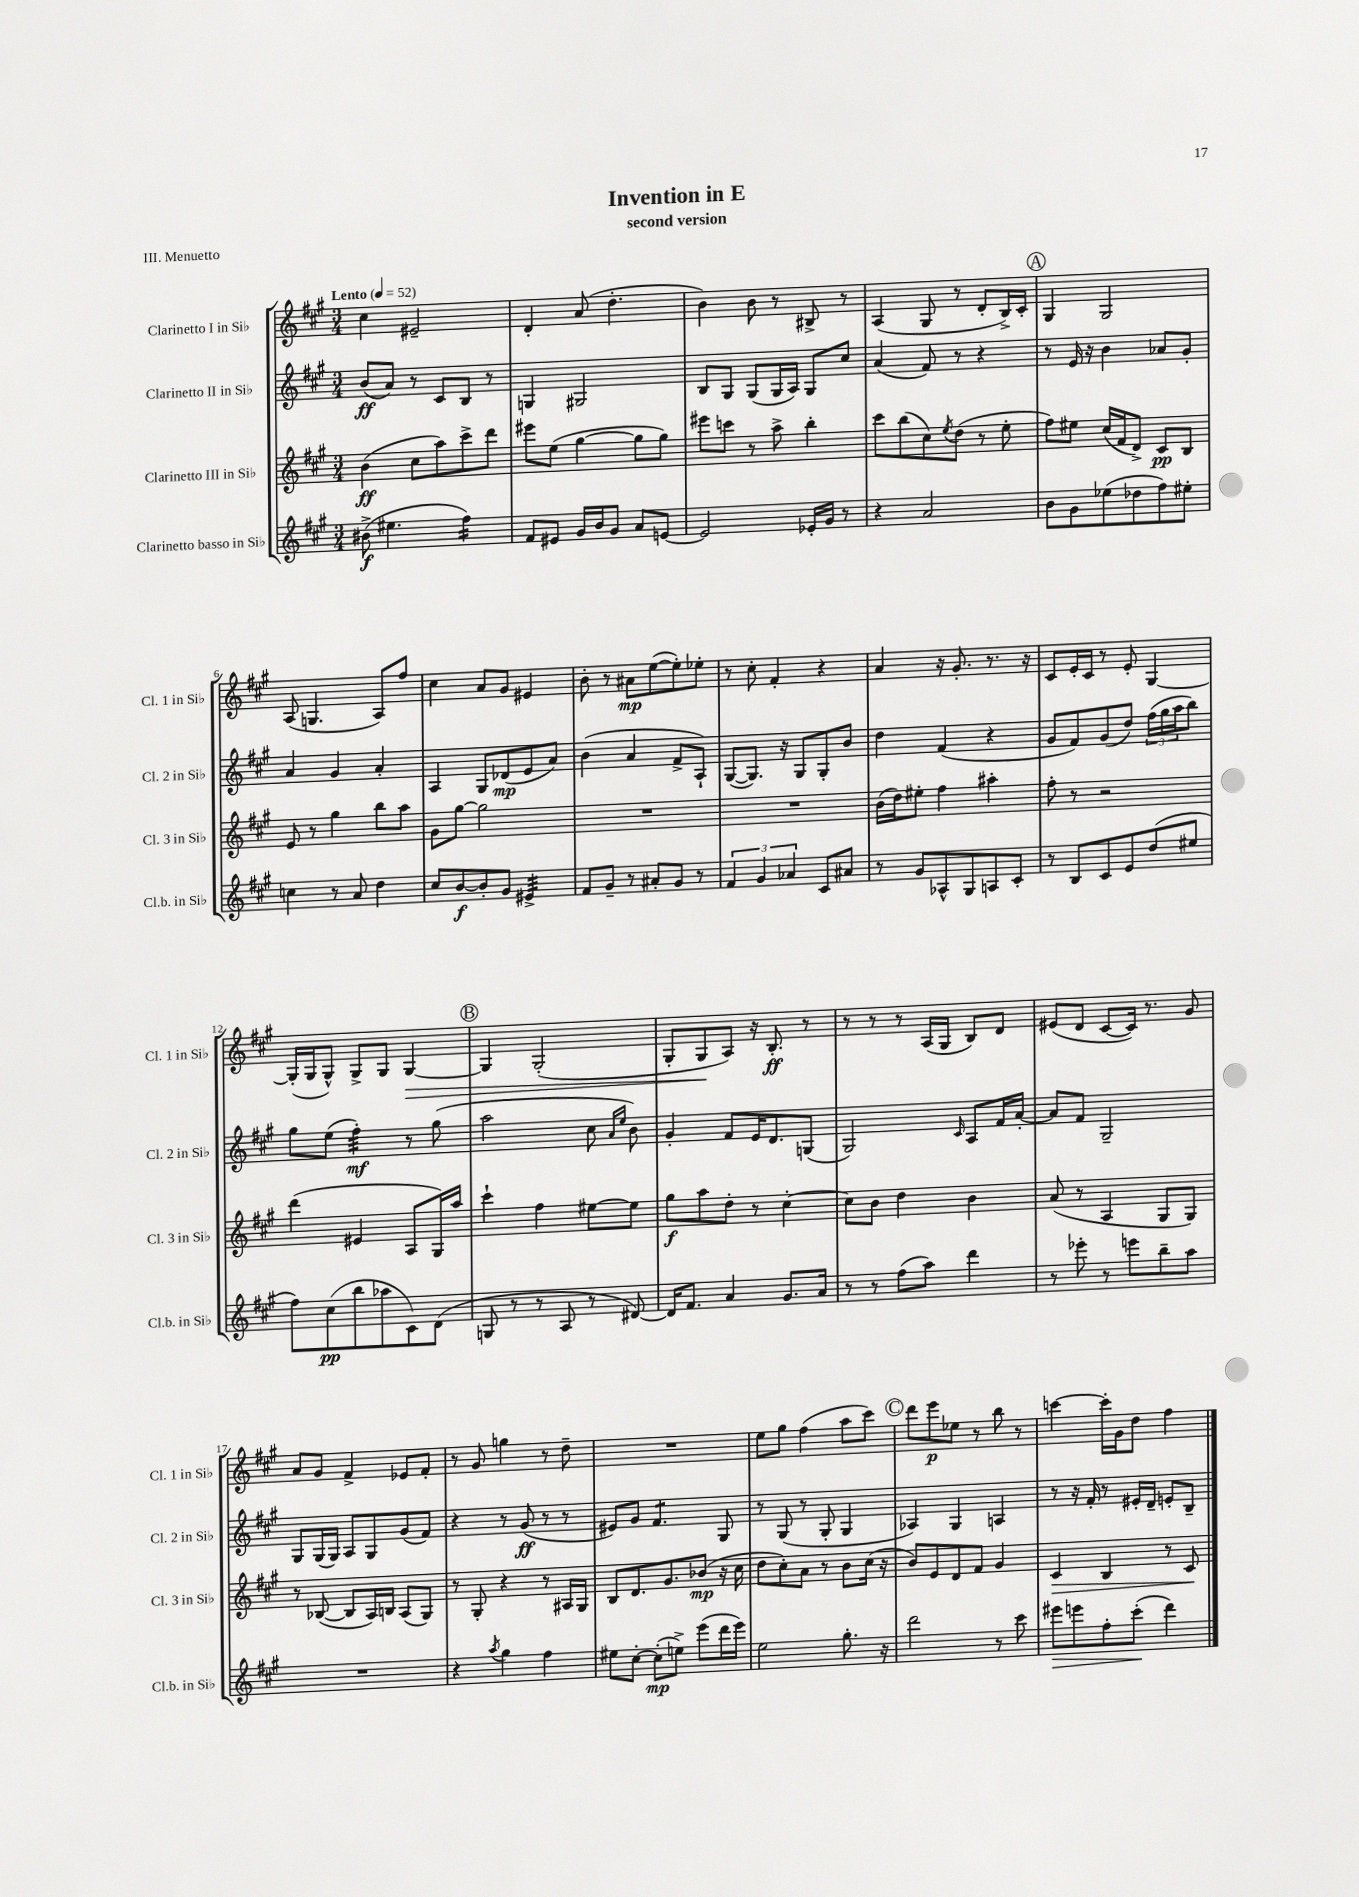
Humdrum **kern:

**kern	**kern	**kern	**kern
*staff4	*staff3	*staff2	*staff1
*clefG2	*clefG2	*clefG2	*clefG2
*k[f#c#g#]	*k[f#c#g#]	*k[f#c#g#]	*k[f#c#g#]
*M3/4	*M3/4	*M3/4	*M3/4
*MM52	*MM52	*MM52	*MM52
(8b#^\	(4b\	(8b/L	4cc#\
4.ee#\	.	8a/J)	.
.	8cc#\L	8r	2e#~/
.	8aa\)	8c#/L	.
4ff#\)	8ccc#^\	8B/J	.
.	8ddd\J	8r	.
=	=	=	=
8f#/L	8eee#\L	4G/	4d'/
8e#/J	(8ee\J	.	.
16g#/LL	[4gg#\	2G#/	(8a/
16b/J	.	.	.
8g#/J	.	.	4.dd'\
8a/L	8gg#\]L	.	.
[8e/J	8gg#\J)	.	.
=	=	=	=
2e/]	8eee#\L	8B/L	4b\)
.	8ccc\J	8G#/J	.
.	8r	(8G#/L	8b\
.	8aa^\	16G#/L	8r
.	.	16A/JJ)	.
16e-'/LL	4bb'\	8G#/L	8B#^/
16g#/JJ	.	.	.
8r	.	8cc#/J	8r
=	=	=	=
4r	8ccc#\L	(4a/	(4A/
.	(8bb\	.	.
2a/	8cc#\)	8f#/)	8G#/
.	8qee/	.	.
.	(8dd\J	8r	8r
.	8r	4r	8d'/L
.	8ee'\	.	16B^/L)
.	.	.	16c#'/JJ
=	=	=	=
8b\L	8ff#\L)	8r	4G#/
8g#\	8ee#\J	16e/	.
.	.	16r	.
(8ee-\	(16cc#/LL	4b\	2G#/
.	16f#/J	.	.
8dd-\	8d^/J)	.	.
8ff#\)	8c#/L	8a-/L	.
8ee#'\J	8B/J	8g#'/J	.
=	=	=	=
4cc\	8e/	4a/	(8A/
.	8r	.	4.G/
8r	4gg#\	4g#/	.
8a/	.	.	.
4dd\	8bb\L	4a'/	8A/L)
.	8aa\J	.	8ff#/J
=	=	=	=
8cc#/L	8g#\L	4A/	4cc#\
[8b/	[8gg#\J	.	.
8b'/]	2gg#\]	8G#/L	8a/L
8g#/J	.	(8d-/	8g#/J
4e#^/	.	8e/	4e#/
.	.	8a/J)	.
=	=	=	=
8f#/L	2.r	(4b\	8b'\
8g#~/J	.	.	8r
8r	.	4a/	8a#\L
8a#'/L	.	.	([8ee\
8g#/J	.	8f#^/L	8ee'\])
8r	.	8A`/J)	8ee-'\J
=	=	=	=
6f#/	2.r	([8G#/L	8r
.	.	8.G#/]J)	8cc#'\
6g#/	.	.	.
.	.	.	4f#'/
.	.	16r	.
6a-/	.	.	.
.	.	8G#/L	.
8c#/L	.	8G#'/	4r
8a#/J	.	8b/J	.
=	=	=	=
8r	(16b\LL	4dd\	4a/
.	16dd\J)	.	.
8g#/L	8ee#'\J	.	.
8A-^^/	4ff#\	(4f#/	16r
.	.	.	8.g#'/
8G#/	.	.	.
8A/	4aa#'\	4r	8.r
8c#'/J	.	.	.
.	.	.	16r
=	=	=	=
8r	8ff#'\	8g#/L	8c#/L
8B/L	8r	8f#/)	16e'/L
.	.	.	16c#/JJ
8c#/	2r	(8g#/	8r
8e/	.	8dd/J)	8e'/
(8dd/	.	(24ff#\LL	[4G#/
.	.	24gg#\	.
.	.	24aa\J	.
8ee#/J	.	8bb\J)	.
=	=	=	=
8ff#\L)	(4ddd\	8gg#\L	(16G#'/]LL
.	.	.	16G#/J
(8cc#\	.	(8ee\J	8G#^^/J)
8bb\	4e#/	4ff#'\)	8G#^/L
8aa-\	.	.	8G#/J
8c#\)	8A/L	8r	[4G#/
(8d\J	16G#/L)	(8gg#\	.
.	16aa/JJ	.	.
=	=	=	=
8G/	4ccc#`\	2aa\	4G#/]
8r	.	.	.
8r	4ff#\	.	(2G#'/
8A/	.	.	.
8r	[8ee#\L	8cc#\	.
.	.	16qqa/LL	.
.	.	16qqee/JJ	.
[8d#/)	8ee#\]J	8b\)	.
=	=	=	=
16d#/]LK	8gg#\L	4g#'/	8G#'/L
8.f#/J	.	.	.
.	8aa\	.	8G#/
4a/	8dd'\J	8f#/L	8A/J)
.	8r	16e/K	16r
.	.	8.d/	8.B'/
8.g#/L	[4cc#'\	.	.
.	.	(8G/J	8r
16a/Jk	.	.	.
=	=	=	=
8r	8cc#\]L	2G#/)	8r
8r	8b\J	.	8r
(8ff#\L	4dd\	.	8r
8aa\J)	.	.	(16A/LL
.	.	.	16G#/JJ
.	.	16qqc#/	.
4ddd\	4b\	8A/L	8B/L)
.	.	16f#/L	8d/J
.	.	[16a'/JJ	.
=	=	=	=
8r	(8a/	8a/]L	(8e#/L
8eee-'\	8r	8f#/J	8d/J
8r	4A/	2G#~/	[8c#/L
8eee\L	.	.	16c#/]Jk)
.	.	.	8.r
8bb~\	8G#/L	.	.
8aa\J	8G#/J)	.	8g#/
=	=	=	=
2.r	8r	8G#/L	8a/L
.	([8B-/	(16G#/L	8g#/J
.	.	16G#/JJ)	.
.	8B-/]L	8A/L	4f#^/
.	16A/L)	8G#/	.
.	16B/JJ	.	.
.	(8A/L	(8g#/	8e-/L
.	8G#/J)	8f#/J)	8f#'/J
=	=	=	=
4r	8r	4r	8r
.	8G#'/	.	8g#/
8qaa/	.	.	.
4gg#\	4r	8r	4gg\
.	.	(8g#/	.
4ff#\	8r	8r	8r
.	16A#/LL	8r	8dd~\
.	16G#/JJ	.	.
=	=	=	=
8ee#\L	8B/L	8e#/L)	2.r
[8cc#'\J	8.d/	8g#/J	.
(8cc#'\]L	.	4.f#/	.
.	8.g#/	.	.
8ee^\J)	.	.	.
(8eee\L	(8b-/J	.	.
16ddd\L	16r	8G#/	.
16eee\JJ)	16cc#\	.	.
=	=	=	=
2ee\	8dd\L	8r	8ee\L
.	8cc#'\)	(8G#/	8gg#\J
.	8a\J	8r	(4ff#\
.	8r	8G#'/	.
8.gg#'\	8b\L	4G#/	8aa\L
.	(16cc#\Jk	.	8ccc#\J)
16r	16r	.	.
=	=	=	=
2ddd\	8b/L)	4A-/)	8ddd\L
.	8e/	.	8eee\
.	8d/	4G#/	8ee-\J
.	8f#/J	.	8r
8r	4g#/	4A/	8bb\
8ccc#\	.	.	8r
=	=	=	=
8eee#\L	4c#/	8r	[4ccc\
8eee\	.	16r	.
.	.	16f#'/	.
8ff#'\	4B/	8r	16ccc'\]LL
.	.	.	16g#\J
(8ccc#'\J	.	16e#'/LL	8dd\J
.	.	16d~/JJ	.
4ddd\)	8r	8e'/L	4ff#\
.	8c#/	8B~/J	.
==	==	==	==
*-	*-	*-	*-
